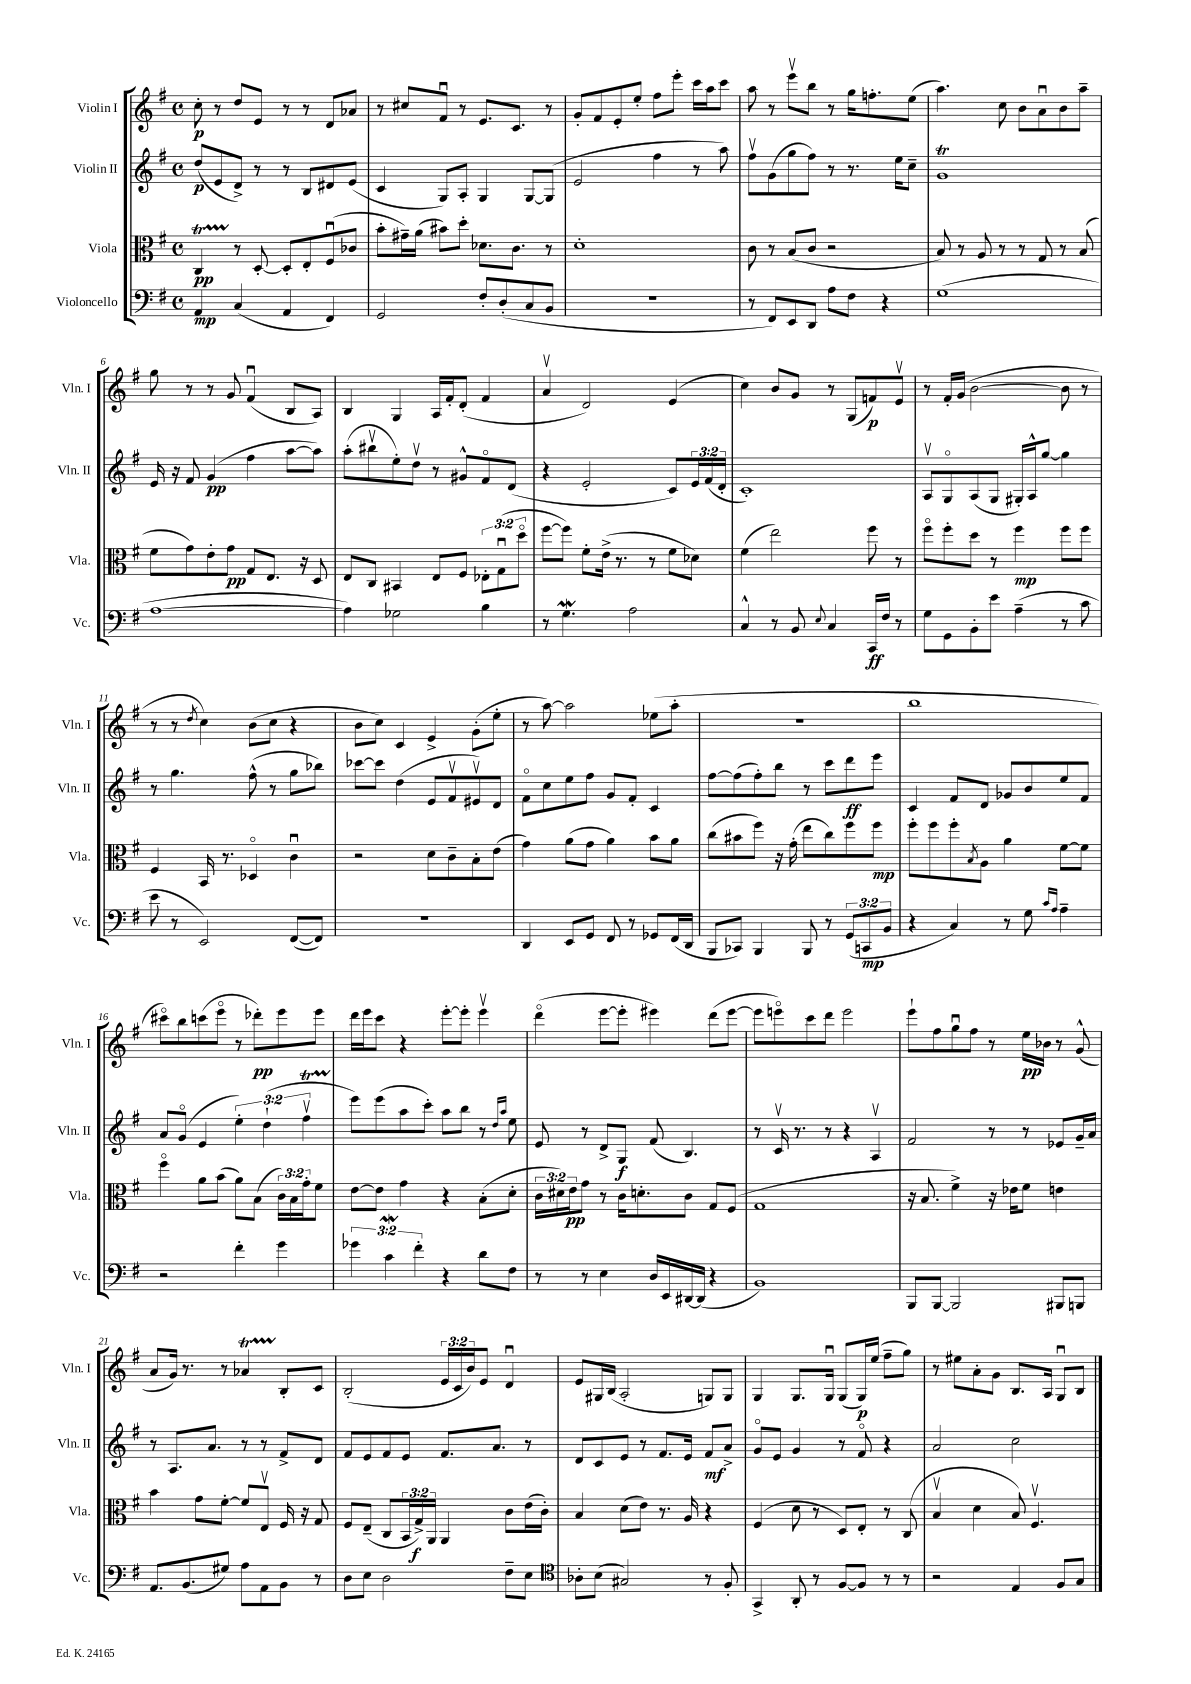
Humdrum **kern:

**kern	**kern	**kern	**kern
*staff4	*staff3	*staff2	*staff1
*clefF4	*clefC3	*clefG2	*clefG2
*k[f#]	*k[f#]	*k[f#]	*k[f#]
*M4/4	*M4/4	*M4/4	*M4/4
*met(c)	*met(c)	*met(c)	*met(c)
4AA/	4C/	(8dd/L	8cc'\
.	.	8e/	8r
(4C/	8r	8d^/J)	8dd/L
.	[8D'/	8r	8e/J
4AA/	8D'/]L	8r	8r
.	8E'/	8B/L	8r
4FF#/)	(8F#u/	8d#/	8d/L
.	8c-/J	(8e/J	8a-/J
=	=	=	=
2GG/	8b'\L	4c/	8r
.	16g#~\L)	.	8cc#/L
.	(16a\JJ	.	.
.	8b#\L)	8G/L)	8f#u/J
.	8dd'\J	8A'/J	8r
8F#'/L	8.d-\L	4G/	8.e/L
(8D'/	.	.	.
.	8.c\J	.	8.c/J
8C/	.	[8G/L	.
8BB/J	8r	(8G/]J	8r
=	=	=	=
1r	1d'	2e/	8g'/L
.	.	.	8f#/
.	.	.	8e'/
.	.	.	8ee'/J
.	.	4ff#\	8ff#\L
.	.	.	8eee'\J
.	.	8r	16ccc\LL
.	.	.	16aa\J
.	.	8aa\)	8ccc\J
=	=	=	=
8r	8c\	8ff#v\L	8aa\
8FF#/L)	8r	(8g\	8r
8EE/	(8B/L	8gg\	8eeev\L
8DD/J	8c/J	8ff#\J)	8bb\J
8A\L	2r	8r	8r
8F#\J	.	8.r	16gg\LK
.	.	.	8.ff'\
4r	.	.	.
.	.	16ee\LK	.
.	.	8cc~\J	(8ee\J
=	=	=	=
(1G	8B/)	1g	4.aa\)
.	8r	.	.
.	8A/	.	.
.	8r	.	8cc\
.	8r	.	8b\L
.	8G/	.	8au\
.	8r	.	8b\
.	(8B/	.	8aa~\J
=	=	=	=
[1A	8f#\L	16e/	8gg\
.	.	16r	.
.	8g\)	8f#/	8r
.	8e'\	(4g/	8r
.	8g\J	.	8g/
.	8G/L	4ff#\	(4f#u/
.	8.E/J	.	.
.	.	[8aa\L	8B/L
.	16r	.	.
.	8D/	8aa\]J)	8A/J)
=	=	=	=
4A\])	8E/L	(8aa'\L	4B/
.	8C/J	8bb#v\	.
2G-\	4BB#/	8ee'\)	4G/
.	.	8ddv\J	.
.	8E/L	8r	16A/LL
.	.	.	16f#'/J
.	8F#/J	8g#^^/L	(8d'/J
4B\	12E-'\L	8f#o/	4f#/
.	(12Gu\	.	.
.	.	(8d/J	.
.	12ddo\J	.	.
=	=	=	=
8r	[8ff#\L	4r	4av/
4.G\	8ff#\]J)	.	.
.	8f#'\L	2e'/	2d/)
.	(16e^\Jk	.	.
.	8.r	.	.
2A\	.	.	.
.	8r	.	.
.	8f#\L	8c/L)	(4e/
.	8d-\J)	24e/L	.
.	.	(24f#/	.
.	.	24d'/JJ	.
=	=	=	=
4C^^/	(4f#\	1c')	4cc\)
8r	2ee\)	.	8b/L
8BB/	.	.	8g/J
8qqE/	.	.	.
4C/	.	.	8r
.	.	.	(8G/L
16CC/LL	8ff#\	.	8f/)
16F#/JJ	.	.	.
8r	8r	.	8ev/J
=	=	=	=
8G\L	8ff#o\L	8Av/L	8r
8GG\	8ff#'\	8Go/	16f#'/LL
.	.	.	(16g/JJ
8BB'\	8dd\J	(8A/	[2b\
8e\J	8r	8G/J	.
(4A~\	4ff#\	16G#'/LL)	.
.	.	16A^^/J	.
.	.	[8gg/J	.
8r	8ff#\L	4gg\]	8b\]
8c\	8ff#\J	.	8r
=	=	=	=
8e\	4F#/	8r	8r
8r	.	4.gg\	8r
.	.	.	8qdd/
2EE/)	16BB/	.	4cc\)
.	8.r	.	.
.	4D-o/	(8ff#^^\	(8b\L
.	.	8r	8cc\J
([8FF#/L	4cu\	8gg\L	4r
8FF#/]J)	.	8bb-\J)	.
=	=	=	=
1r	2r	[8ccc-\L	8b\L
.	.	8ccc-\]J	8cc\J)
.	.	(4dd\	4c/
.	8d\L	8e/L	4e^/
.	8c~\	8f#v/	.
.	8B'\	8e#v/)	(8g'\L
.	(8e\J	8d/J	8ee'\J
=	=	=	=
4DD/	4g\)	8f#o\L	8r
.	.	8cc\	[8aa\)
8EE/L	(8a\L	8ee\	2aa\]
8GG/J	8g\J	8ff#\J	.
8FF#/	4a\)	8g/L	.
8r	.	8f#'/J	.
8GG-/L	8b\L	4c/	(8ee-\L
(16FF#/L	8a\J	.	8aa'\J
16DD/JJ	.	.	.
=	=	=	=
8BBB/L	(8cc\L	[8ff#\L	1r
8CC-/J)	8b#\	(8ff#\]	.
4BBB/	8ff#\J)	8ff#'\)	.
.	16r	8bb\J	.
.	(16g'\	.	.
8BBB/	8ee\L	8r	.
8r	8cc\)	8ccc\L	.
(12GG/L	8ff#\	8ddd\	.
12CC/	.	.	.
.	8ff#\J	8eee\J	.
12BB/J	.	.	.
=	=	=	=
4r	8ff#'\L	4c/	1bb
.	8ff#\	.	.
4C/)	8ff#'\	8f#/L	.
.	8qB/	.	.
.	8A\J	8d/J	.
8r	4a\	8g-/L	.
8G\	.	8b/	.
16qqc/LL	.	.	.
16qqA/JJ	.	.	.
4A~\	[8f#\L	8ee/	.
.	8f#\]J	8f#/J	.
=	=	=	=
2r	4ff#o\	8a/L	8ccc#o\L)
.	.	(8go/J	8bb\
.	8a\L	4e/	(8ccc\
.	(8b\J	.	8eeeo\J
4f#'\	8a\L)	6ee'\)	8r
.	(8B\J	.	8ddd-'\L)
.	.	(6dd`\	.
4g\	24c\LL)	.	8eee\
.	24B\	.	.
.	24g'\J	6ff#v\	.
.	8f#\J	.	8eee\J
=	=	=	=
6g-\	[8e\L	8eee\L)	16ddd\LL
.	.	.	16eee\J
.	8e\]J	(8eee\	8ccc\J
6c\	.	.	.
.	4g\	8aa\	4r
6f#'\	.	.	.
.	.	8ccc'\J)	.
4r	4r	8aa\L	[8eee'\L
.	.	8bb\J	8eee'\]J
8d\L	(8B'\L	8r	4eeev\
.	.	16qqdd/LL	.
.	.	16qqaa/JJ	.
8F#\J	8d'\J	8ee\	.
=	=	=	=
8r	24c\LL	8e/	(4dddo\
.	24d#\)	.	.
.	24e\J	.	.
8r	8g\J	8r	.
4E\	8r	8d^/L	[8eee\L
.	16c\LK	8G/J	8eee'\]J
.	8.d'\	.	.
16D/LL	.	(8f#/	4eee#\)
16EE/	.	.	.
[16DD#/	8c\J	4.B/)	.
(16DD#/]JJ	.	.	.
4r	8G/L	.	(8ddd\L
.	(8F#/J	.	[8eee#\J
=	=	=	=
1BB)	1G	8r	8eee#\]L
.	.	16cv/	8eeeo\)
.	.	8.r	.
.	.	.	8ccc\
.	.	8r	8ddd\J
.	.	4r	2eee\
.	.	4Av/	.
=	=	=	=
8BBB/L	16r	2f#/	8eee`\L
.	8.B/	.	.
[8BBB/J	.	.	8ff#\
2BBB/]	4f#^\)	.	8ggu\
.	.	.	8ff#\J
.	16r	8r	8r
.	16e-\LK	.	.
.	8f#\J	8r	16ee\LL
.	.	.	16b-\JJ
8BBB#/L	4e\	8e-/L	8r
8BBB/J	.	16g~/L	(8g^^/
.	.	16a/JJ	.
=	=	=	=
8.AA/L	4b\	8r	8a/L
.	.	8.A/L	16g/Jk)
(8.BB/	.	.	8.r
.	8g\L	.	.
.	.	8.a/J	.
8G#/J)	[8f#'\J	.	8r
8A\L	8f#/]L	8r	4a-/
8AA\	8Ev/J	8r	.
8BB\J	16F#/	8f#^/L	8B'/L
.	16r	.	.
8r	8G/	8d/J	8c/J
=	=	=	=
8D\L	8F#/L	8f#/L	(2B'/
8E\J	(8E~/J	8e/	.
2D\	8C/L	8f#/	.
.	24BB/L	8e/J	.
.	24G^/)	.	.
.	24AA/JJ	.	.
.	4AA/	8.f#/L	24e/LL
.	.	.	24c/
.	.	.	24b/J)
.	.	.	8e/J
.	.	8.a/J	.
8F#~\L	8c\L	.	4du/
8E\J	(16e\L	8r	.
.	16c'\JJ)	.	.
=	=	=	=
*clefC4	*	*	*
8A-'\L	4B/	8d/L	8e/L
(8B\J	.	8c/	16G#/L
.	.	.	(16B/JJ
2G#/)	(8d\L	8e/J	2A'/
.	8e\J)	8r	.
.	8.r	8.f#/L	.
.	16A/	16e/Jk	.
8r	4r	8f#/L	8G/L)
8F#'/	.	8a^/J	8G/J
=	=	=	=
4GG^/	(4F#/	8go/L	4G/
.	.	8e/J	.
8AA'/	8d\	4g/	8.G/L
8r	8r	.	.
.	.	.	16Gu/Jk
[8F#/L	8D/L)	8r	(8G/L
8F#/]J	8E'/J	8f#o/	16G/L)
.	.	.	(16ee/JJ
8r	8r	4r	8ff#~\L
8r	(8C/	.	8gg\J)
=	=	=	=
2r	4Bv/	2a/	8r
.	.	.	8ee#\L
.	4d\	.	8a'\
.	.	.	8g\J
4E/	8B/)	2cc\	8.B/L
.	4.F#v/	.	.
.	.	.	16A/Jk
8F#/L	.	.	8Gu/L
8G/J	.	.	8B/J
==	==	==	==
*-	*-	*-	*-
